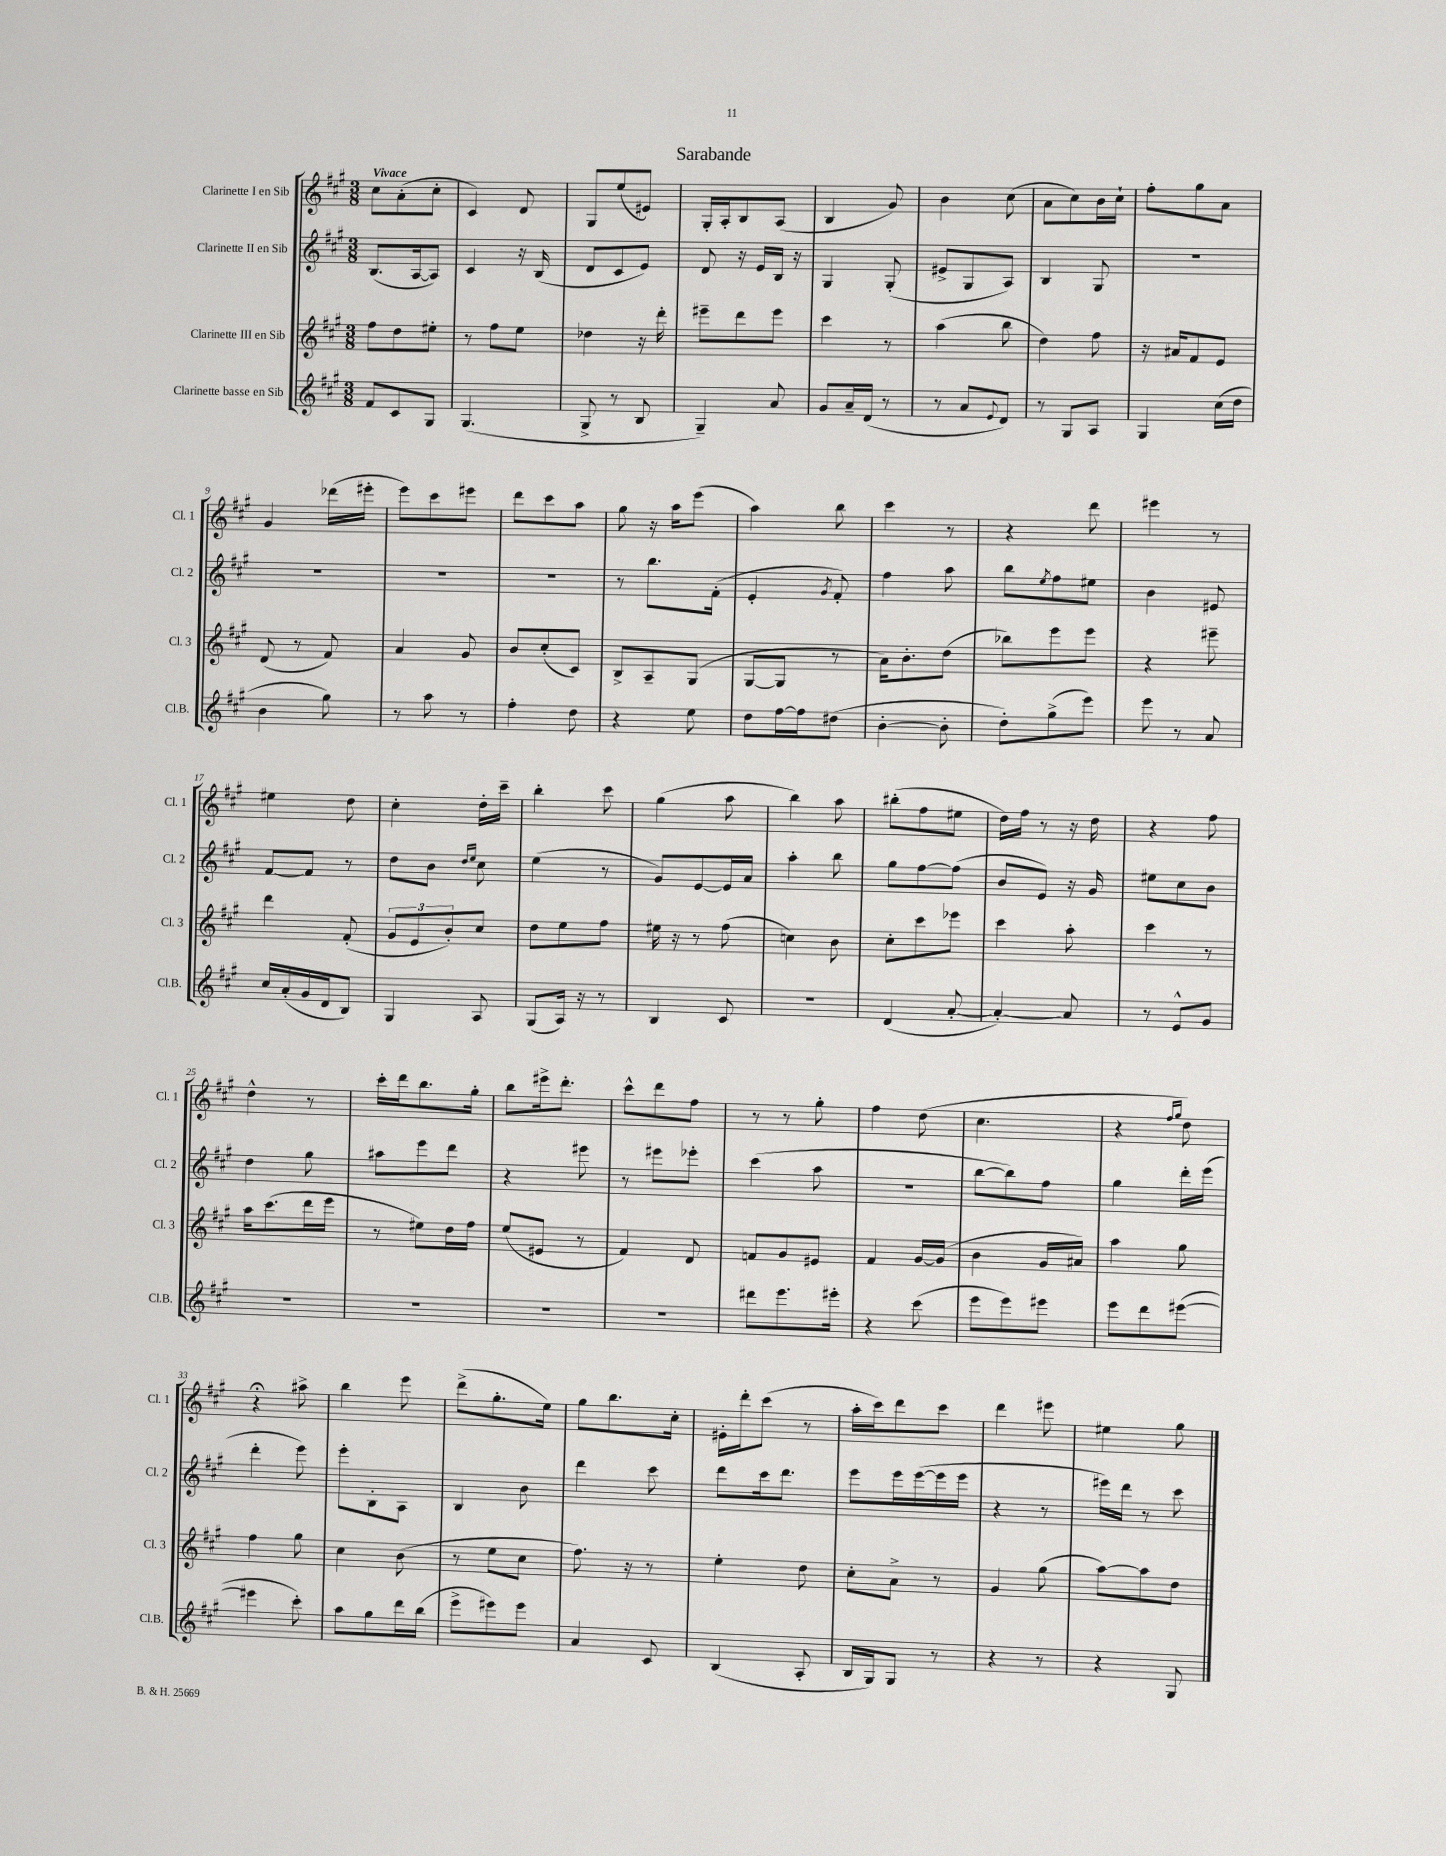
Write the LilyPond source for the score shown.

\header { title = "Sarabande" }
<<
\new StaffGroup <<
\new Staff = "s0" \with { instrumentName = "Clarinette I en Sib" shortInstrumentName = "Cl. 1" } {
    \clef treble \key a \major \numericTimeSignature \time 3/8 \tempo "Vivace"
    cis''8 a'8-.( cis''8-. |
    cis'4) d'8 |
    gis8 e''8( eis'8) |
    gis16-. a16-. b8 a8( |
    b4 gis'8) |
    b'4 cis''8( |
    a'8 cis''8) b'16 cis''16-! |
    fis''8-. gis''8 a'8 |
    gis'4 des'''16( eis'''16-. |
    e'''8) cis'''8 eis'''8 |
    d'''8 cis'''8 a''8 |
    gis''8 r16 a''16 e'''8( |
    a''4) b''8 |
    cis'''4 r8 |
    r4 d'''8 |
    eis'''4 r8 |
    eis''4 d''8 |
    cis''4-. d''16-. cis'''16-- |
    b''4-. cis'''8 |
    gis''4( a''8 |
    b''4) a''8 |
    bis''8-.( fis''8 eis''8 |
    d''16) fis''16 r8 r16 d''16 |
    r4 fis''8 |
    d''4-^ r8 |
    cis'''16-. d'''16 b''8. gis''16-. |
    b''8 eis'''16-> d'''8.-. |
    cis'''8-^ d'''8 fis''8 |
    r8 r8 gis''8-. |
    fis''4 d''8( |
    cis''4. |
    r4 \grace { fis''16 gis''16 } d''8) |
    r4\fermata ais''8-> |
    b''4 e'''8 |
    d'''8->( gis''8.-. e''16) |
    gis''8 b''8. cis''16-. |
    eis'16-. d'''16-. cis'''8( r8 |
    a''16-. cis'''16) d'''8 cis'''8 |
    d'''4 eis'''8 |
    eis''4 gis''8 \bar "|." |
}
\new Staff = "s1" \with { instrumentName = "Clarinette II en Sib" shortInstrumentName = "Cl. 2" } {
    \clef treble \key a \major \numericTimeSignature \time 3/8
    b8.( a16~ a8) |
    cis'4 r16 b16( |
    d'8 cis'8 e'8) |
    d'8 r16 e'16 b16 r16 |
    gis4 gis8-.( |
    eis'8-> gis8 a8) |
    b4 gis8 |
    R4. |
    R4. |
    R4. |
    R4. |
    r8 b''8. fis'16-.( |
    e'4-. \acciaccatura { gis'8 } fis'8-.) |
    fis''4 a''8 |
    b''8 \acciaccatura { e''8 } fis''8 eis''8 |
    b'4 eis'8 |
    fis'8~ fis'8 r8 |
    d''8 b'8 \grace { d''16 e''16 } cis''8 |
    e''4( r8 |
    gis'8) e'8~ e'16 a'16 |
    a''4-. b''8 |
    gis''8 fis''8~ fis''8( |
    b'8 e'8) r16 gis'16 |
    eis''8 cis''8 b'8 |
    d''4 gis''8 |
    ais''8 e'''8 d'''8 |
    r4 eis'''8 |
    r8 eis'''8 ees'''8-. |
    cis'''4( a''8 |
    R4. |
    b''8~ b''8) fis''8 |
    gis''4 d'''16-. e'''16( |
    d'''4-. e'''8) |
    e'''8-. b8-. a8 |
    b4 b'8 |
    d'''4 cis'''8 |
    d'''8 cis'''16 d'''8. |
    e'''8 e'''16 e'''16~( e'''16 e'''16 |
    r4 r8 |
    eis'''16) d'''16 r8 cis'''8 \bar "|." |
}
\new Staff = "s2" \with { instrumentName = "Clarinette III en Sib" shortInstrumentName = "Cl. 3" } {
    \clef treble \key a \major \numericTimeSignature \time 3/8
    fis''8 d''8 eis''8-. |
    r8 fis''8 e''8 |
    des''4 r16 d'''16-. |
    eis'''8-- d'''8 eis'''8 |
    cis'''4 r8 |
    a''4( b''8 |
    d''4) fis''8 |
    r16 ais'16 fis'8 e'8 |
    d'8( r8 fis'8) |
    a'4 gis'8 |
    b'8 cis''8-.( cis'8) |
    b8-> a8-- gis8( |
    gis8~ gis8 r8 |
    a'16) b'8.-. d''8( |
    bes''8) e'''8 e'''8 |
    r4 eis'''8-- |
    d'''4 fis'8-.( |
    \tuplet 3/2 { gis'8 e'8 b'8-.) } cis''8 |
    d''8 e''8 fis''8 |
    eis''16 r16 r8 fis''8( |
    c''4) b'8 |
    cis''8-. cis'''8 ees'''8 |
    cis'''4 a''8-. |
    cis'''4 r8 |
    a''16 cis'''8.( d'''16 e'''16 |
    r8 eis''8) d''16 fis''16 |
    e''8( eis'8 r8 |
    fis'4) d'8 |
    f'8 gis'8 eis'8 |
    fis'4 gis'16~ gis'16( |
    b'4 gis'16 ais'16) |
    a''4 gis''8 |
    fis''4 gis''8 |
    cis''4 b'8( |
    r8 e''8 cis''8 |
    fis''8.) r16 r8 |
    e''4-. d''8 |
    cis''8-. a'8-> r8 |
    gis'4 gis''8( |
    a''8~) a''8 d''8 \bar "|." |
}
\new Staff = "s3" \with { instrumentName = "Clarinette basse en Sib" shortInstrumentName = "Cl.B." } {
    \clef treble \key a \major \numericTimeSignature \time 3/8
    fis'8 cis'8 gis8 |
    gis4.( |
    gis8-> r8 b8 |
    gis4--) a'8 |
    gis'8 a'16-- d'16( r8 |
    r8 a'8 \appoggiatura { e'8 } d'8) |
    r8 gis8 a8 |
    gis4 cis''16( d''16 |
    b'4 gis''8) |
    r8 a''8 r8 |
    fis''4-. d''8 |
    r4 e''8 |
    d''8 fis''16~ fis''16 dis''8( |
    b'4~-. b'8-. |
    d''8-.) gis''8->( e'''8) |
    e'''8 r8 a'8 |
    cis''16 a'16-.( gis'16 d'16 b8) |
    gis4 a8 |
    gis8( a16) r16 r8 |
    b4 cis'8 |
    R4. |
    d'4( a'8~-. |
    a'4~-.) a'8 |
    r8 e'8-^ gis'8 |
    R4. |
    R4. |
    R4. |
    R4. |
    dis'''8 e'''8. eis'''16-. |
    r4 cis'''8( |
    e'''8 e'''8) eis'''8 |
    e'''8 d'''8 eis'''8~( |
    eis'''4 cis'''8-.) |
    a''8 gis''8 d'''16 b''16( |
    e'''8-> eis'''8) eis'''8 |
    a'4 cis'8 |
    b4( a8-. |
    b16 gis16) gis8 r8 |
    r4 r8 |
    r4 gis8 \bar "|." |
}
>>
>>
